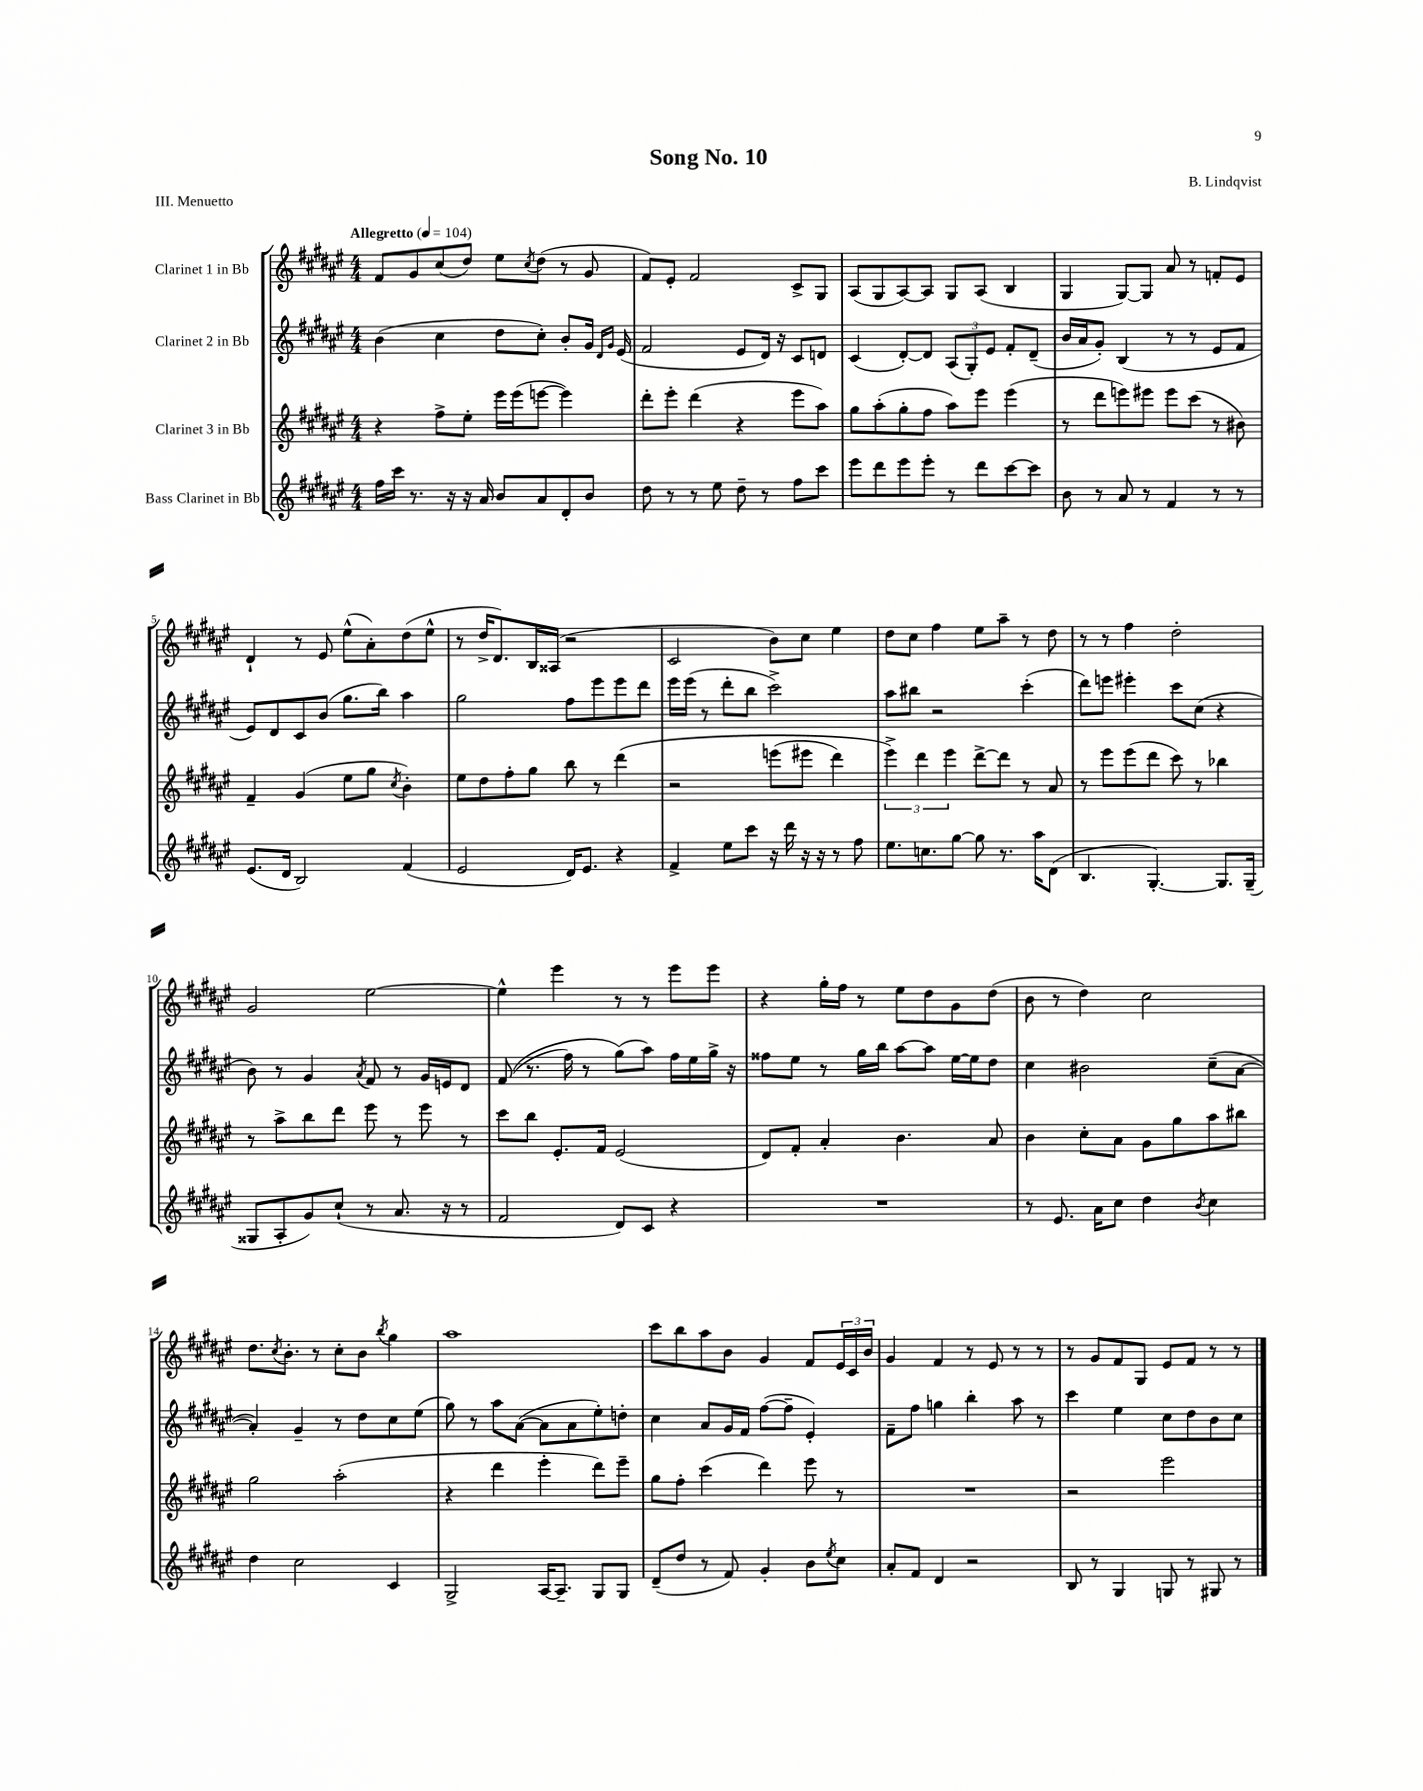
\header { title = "Song No. 10" composer = "B. Lindqvist" piece = "III. Menuetto" }
<<
\new StaffGroup <<
\new Staff = "s0" \with { instrumentName = "Clarinet 1 in Bb" } {
    \clef treble \key fis \major \numericTimeSignature \time 4/4 \tempo "Allegretto" 4 = 104
    fis'8 gis'8 cis''8( dis''8) eis''8 \acciaccatura { cis''8 } dis''8( r8 gis'8 |
    fis'8) eis'8-. fis'2 cis'8-> gis8 |
    ais8( gis8 ais8~) ais8 gis8 ais8( b4 |
    gis4 gis8~) gis8 ais'8 r8 f'8-. eis'8 |
    dis'4-! r8 eis'8 eis''8-^( ais'8-.) dis''8( eis''8-^ |
    r8 dis''16-> dis'8.) b16 aisis16( r2 |
    cis'2 b'8) cis''8 eis''4 |
    dis''8 cis''8 fis''4 eis''8 ais''8-- r8 dis''8 |
    r8 r8 fis''4 dis''2-. |
    gis'2 eis''2~ |
    eis''4-^ eis'''4 r8 r8 eis'''8 eis'''8 |
    r4 gis''16-. fis''16 r8 eis''8 dis''8 gis'8 dis''8( |
    b'8 r8 dis''4) cis''2 |
    dis''8. \acciaccatura { cis''8 } b'8.-. r8 cis''8-. b'8 \acciaccatura { b''8 } gis''4 |
    ais''1 |
    cis'''8 b''8 ais''8 b'8 gis'4 fis'8 \tuplet 3/2 { eis'16 cis'16 b'16 } |
    gis'4 fis'4 r8 eis'8 r8 r8 |
    r8 gis'8 fis'8 gis8 eis'8 fis'8 r8 r8 \bar "|." |
}
\new Staff = "s1" \with { instrumentName = "Clarinet 2 in Bb" } {
    \clef treble \key fis \major \numericTimeSignature \time 4/4
    b'4( cis''4 dis''8 cis''8-.) b'8-. gis'16 \grace { dis'16 gis'16 } eis'16( |
    fis'2 eis'8 dis'16) r16 cis'8 d'8 |
    cis'4( dis'8~-.) dis'8 \tuplet 3/2 { ais8( gis8-.) eis'8 } fis'8-. dis'8--( |
    b'16 ais'16 gis'8-.) b4( r8 r8 eis'8 fis'8 |
    eis'8) dis'8 cis'8 b'8( gis''8. b''16) ais''4 |
    gis''2 fis''8 eis'''8 eis'''8 dis'''8 |
    eis'''16 eis'''16( r8 dis'''8-. b''8 cis'''2->) |
    ais''8 bis''8 r2 cis'''4-.( |
    dis'''8) e'''8 eis'''4-. cis'''8 cis''8( r4 |
    b'8) r8 gis'4 \acciaccatura { ais'8 } fis'8 r8 gis'16 e'16 dis'8 |
    fis'8(\( r8. fis''16) r8 gis''8(\) ais''8) fis''16 eis''16 gis''16-> r16 |
    fisis''8 eis''8 r8 gis''16 b''16 ais''8~ ais''8 eis''16~ eis''16 dis''8 |
    cis''4 bis'2 cis''8--( ais'8~ |
    ais'4-.) gis'4-- r8 dis''8 cis''8 eis''8( |
    gis''8) r8 ais''8 ais'8~( ais'8 ais'8 eis''8-.) d''8-. |
    cis''4 ais'8 gis'16 fis'16 fis''8~( fis''8-- eis'4-.) |
    fis'8-- fis''8 g''4 b''4-. ais''8 r8 |
    cis'''4 eis''4 cis''8 dis''8 b'8 cis''8 \bar "|." |
}
\new Staff = "s2" \with { instrumentName = "Clarinet 3 in Bb" } {
    \clef treble \key fis \major \numericTimeSignature \time 4/4
    r4 fis''8-> eis''8-. eis'''16 eis'''16( e'''8~ e'''4) |
    dis'''8-. eis'''8-. dis'''4( r4 eis'''8 ais''8) |
    gis''8 ais''8-.( gis''8-. fis''8 ais''8) eis'''8 eis'''4( |
    r8 dis'''8 e'''8) eis'''8 eis'''8 cis'''8( r8 bis'8) |
    fis'4-- gis'4( eis''8 gis''8 \acciaccatura { cis''8 } b'4-.) |
    eis''8 dis''8 fis''8-. gis''8 b''8 r8 dis'''4\( |
    r2 e'''8( eis'''8 dis'''4) |
    \tuplet 3/2 { eis'''4->\) dis'''4 eis'''4 } dis'''8~-> dis'''8 r8 ais'8 |
    r8 eis'''8 eis'''8( dis'''8 cis'''8) r8 bes''4 |
    r8 ais''8-> b''8 dis'''8 eis'''8 r8 eis'''8 r8 |
    cis'''8 b''8 eis'8.-. fis'16 eis'2( |
    dis'8) fis'8-. ais'4-. b'4. ais'8 |
    b'4 cis''8-. ais'8 gis'8 gis''8 ais''8 bis''8 |
    gis''2 ais''2-.( |
    r4 dis'''4 eis'''4-. dis'''8) eis'''8-- |
    gis''8 fis''8-. cis'''4( dis'''4) eis'''8 r8 |
    R1 |
    r2 eis'''2 \bar "|." |
}
\new Staff = "s3" \with { instrumentName = "Bass Clarinet in Bb" } {
    \clef treble \key fis \major \numericTimeSignature \time 4/4
    fis''16 cis'''16 r8. r16 r16 ais'16 b'8 ais'8 dis'8-. b'8 |
    dis''8 r8 r8 eis''8 dis''8-- r8 fis''8 cis'''8 |
    eis'''8 dis'''8 eis'''8 eis'''8-. r8 dis'''8 cis'''8~ cis'''8 |
    b'8 r8 ais'8 r8 fis'4 r8 r8 |
    eis'8.( dis'16 b2) fis'4( |
    eis'2 dis'16) eis'8. r4 |
    fis'4-> eis''8 cis'''8 r16 dis'''16 r16 r16 r8 fis''8 |
    eis''8. c''8. gis''8~ gis''8 r8. ais''16 dis'8( |
    b4. gis4.~-.) gis8. gis16--( |
    gisis8 ais8-. gis'8) cis''8-!( r8 ais'8. r16 r8 |
    fis'2 dis'8) cis'8 r4 |
    R1 |
    r8 eis'8. ais'16 cis''8 dis''4 \acciaccatura { b'8 } cis''4 |
    dis''4 cis''2 cis'4 |
    gis2-> ais16~ ais8.-- gis8 gis8 |
    dis'8--( dis''8 r8 fis'8) gis'4-. b'8 \acciaccatura { eis''8 } cis''8 |
    ais'8-. fis'8 dis'4 r2 |
    b8 r8 gis4 g8 r8 gis8 r8 \bar "|." |
}
>>
>>
